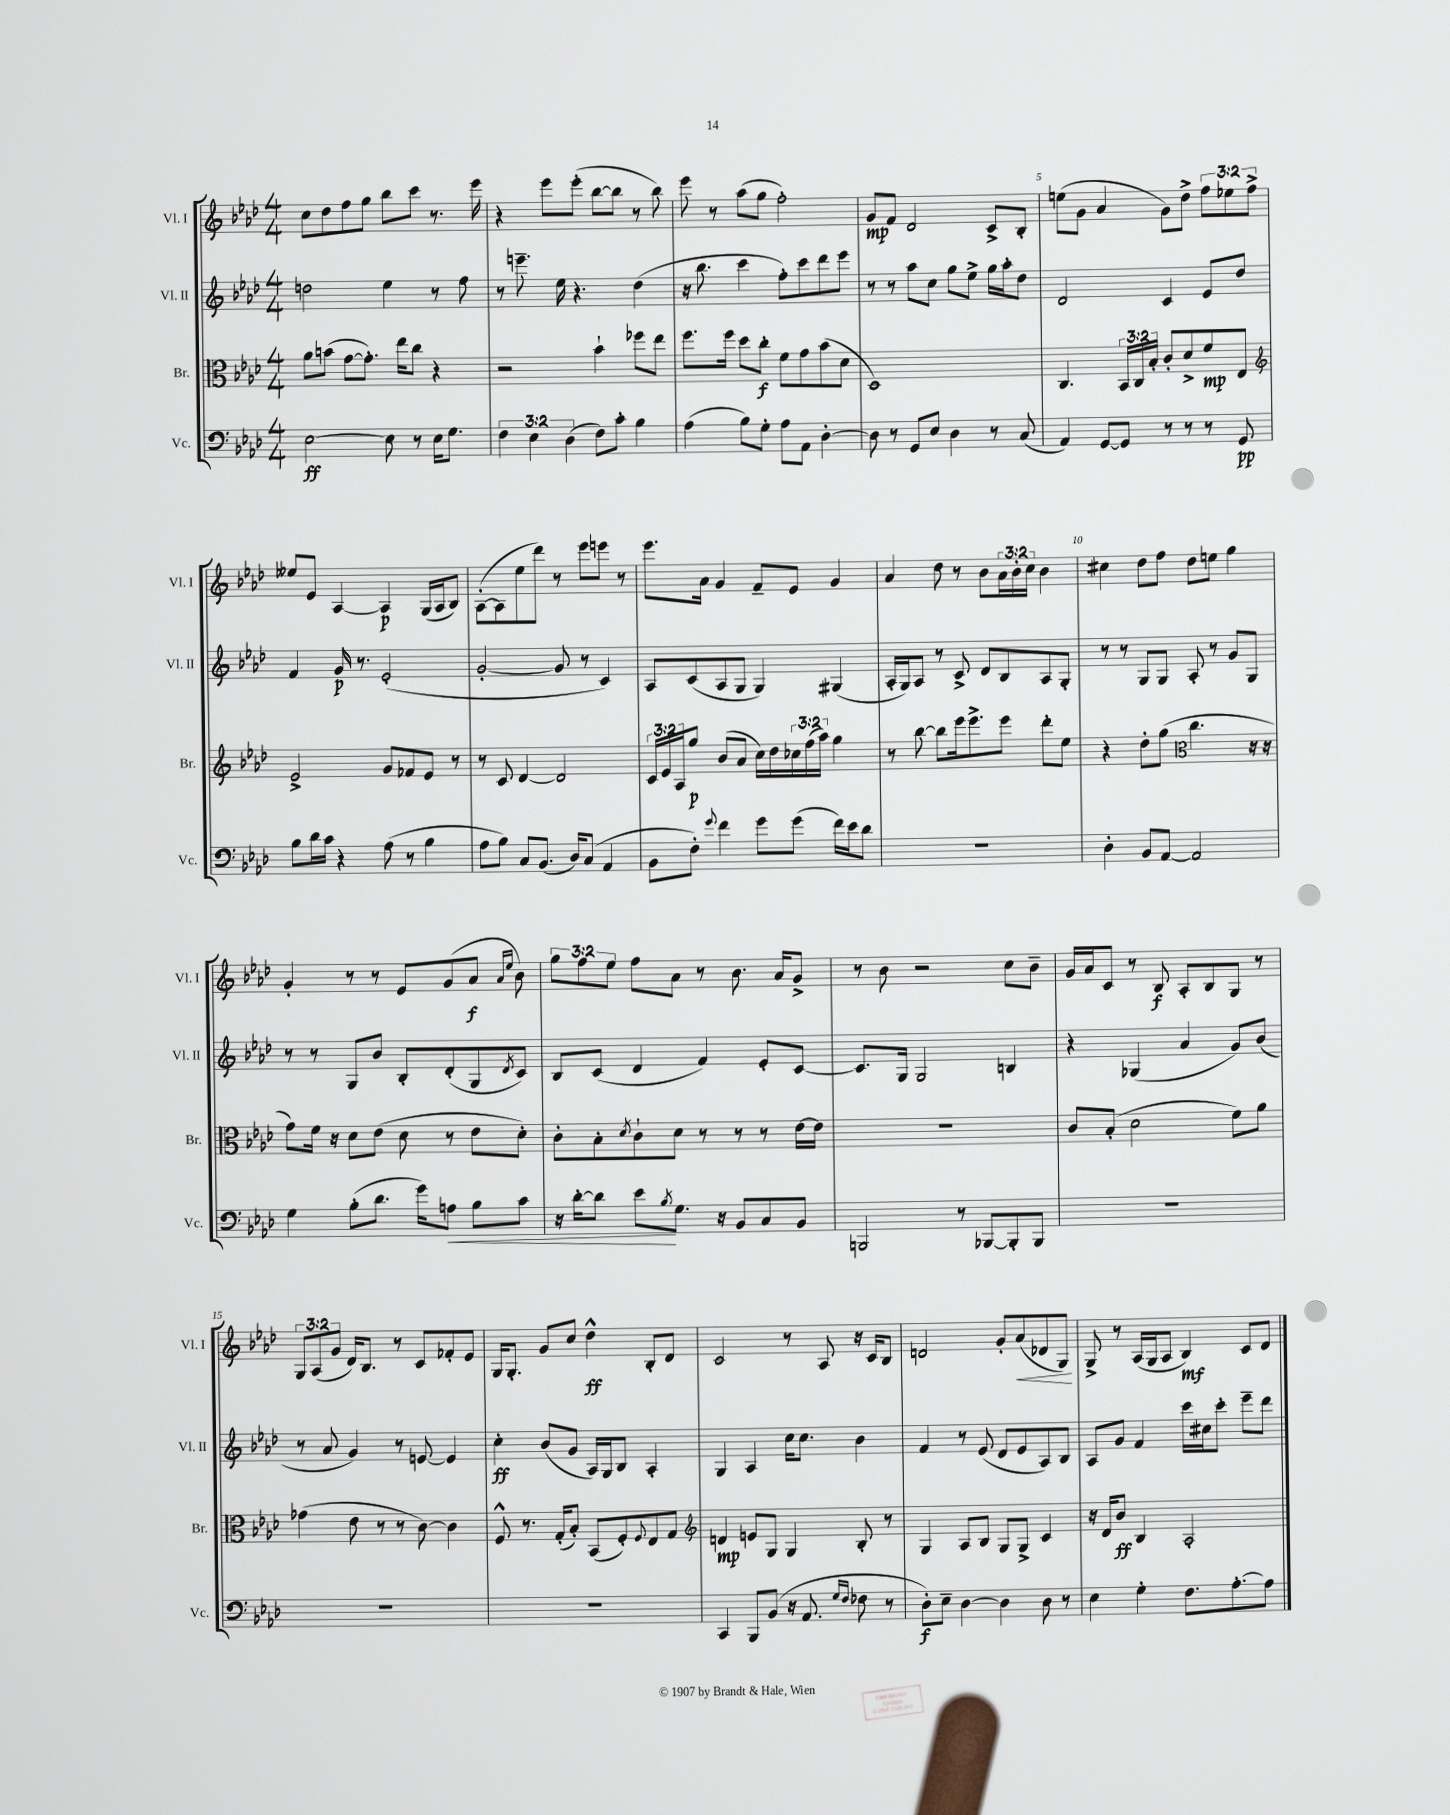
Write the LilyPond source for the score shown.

<<
\new StaffGroup <<
\new Staff = "s0" \with { instrumentName = "Vl. I" shortInstrumentName = "Vl. I" } {
    \clef treble \key aes \major \numericTimeSignature \time 4/4 \override Staff.TupletNumber.text = #tuplet-number::calc-fraction-text
    c''8 des''8 f''8 g''8 bes''8 c'''8 r8. ees'''16 |
    r4 ees'''8 ees'''8-.( bes''8~ bes''8 r8 bes''8) |
    ees'''8 r8 aes''8( g''8 f''2-.) |
    g'8\mp f'8 des'2 c'8-> bes8-. |
    e''8( g'8 aes'4 g'8) des''8-> \tuplet 3/2 { f''8 ees''8 f''8-> } |
    eeses''8 ees'8 aes4~ aes4\p g16( aes16 bes8) |
    aes8~-.( aes8 ees''8 des'''8) r8 ees'''8 e'''8 r8 |
    ees'''8. aes'16 g'4 f'8-- ees'8 g'4 |
    aes'4 des''8 r8 bes'8 \tuplet 3/2 { aes'16 bes'16-. c''16 } bes'4 |
    cis''4 des''8 f''8 des''8 e''8 g''4 |
    g'4-. r8 r8 ees'8 g'8( aes'8\f \grace { aes'16 ees''16 } bes'8) |
    \tuplet 3/2 { g''8 f''8 ees''8 } f''8 aes'8 r8 bes'8. aes'16 g'8-> |
    r8 bes'8 r2 c''8 bes'8-- |
    g'16 aes'16 c'8 r8 bes8\f aes8-. bes8 g8 r8 |
    \tuplet 3/2 { g8 aes8( g'8 } des'16) bes8. r8 c'8 fes'8-. ees'8 |
    g16 g8.-. g'8 c''8 des''4-^\ff bes8-. des'8 |
    c'2 r8 aes8 r16 c'16 bes8 |
    d'2 g'8-. aes'8\<( des'8 g8\!) |
    g8-> r8 aes16( g16 aes8 bes4\mf) c'8 des'8 \bar "|." |
}
\new Staff = "s1" \with { instrumentName = "Vl. II" shortInstrumentName = "Vl. II" } {
    \clef treble \key aes \major \numericTimeSignature \time 4/4
    d''2 ees''4 r8 f''8 |
    r8 e'''8.-- ees''16 r4. des''4( |
    r16 bes''8. c'''4 f''8-.) c'''8 des'''8 ees'''8 |
    r8 r8 aes''8 c''8 g''8 ees''8-> g''16 aes''16-. des''8 |
    des'2 c'4 ees'8 des''8 |
    f'4 g'16\p r8. ees'2-.( |
    g'2~-. g'8 r8 c'4) |
    aes8 c'8( aes8 g8 g4) gis4( |
    aes16-. g16) aes8 r8 c'8-> des'8 bes8 aes8 g8-. |
    r8 r8 g8 g8 aes8-. r8 g'8 g8 |
    r8 r8 g8 bes'8 bes8-. des'8-.( g8 \acciaccatura { des'8 } c'8) |
    bes8 c'8( des'4 f'4) ees'8-. c'8~ |
    c'8. g16 g2 b4 |
    r4 ges4( aes'4 g'8) bes'8( |
    r8 aes'8 g'4) r8 e'8~ e'4 |
    c''4-.\ff bes'8( g'8 aes16) g16 bes8 aes4-. |
    g4 aes4 c''16 c''8. bes'4 |
    f'4 r8 ees'8( des'8 ees'8 aes8) bes8 |
    aes8 g'8 f'4 c'''16 cis''16 c'''8-. ees'''8-- des'''8 \bar "|." |
}
\new Staff = "s2" \with { instrumentName = "Br." shortInstrumentName = "Br." } {
    \clef alto \key aes \major \numericTimeSignature \time 4/4 \override Staff.TupletNumber.text = #tuplet-number::calc-fraction-text
    aes'8 b'8( g'8~ g'8.-.) ees''16 c''8 r4 |
    r2 bes'4-! fes''8 ees''8 |
    f''8. f''16 des''8 c''8-.\f f'8 g'8 bes'8( des'8 |
    des1) |
    c4. \tuplet 3/2 { bes,16 c16 bes16-. } c'8-. des'8-> f'8\mp ees8 |
    \clef treble ees'2-> g'8 fes'8 ees'8 r8 |
    r8 c'8 des'4~ des'2 |
    \tuplet 3/2 { c'16 ees'16 aes16 } g''8\p bes'8( aes'8 c''16) des''16 \tuplet 3/2 { ces''16 f''16( aes''16) } g''4 |
    r8 bes''8~ bes''8 ees'''16 ees'''8.-> ees'''8 des'''8-. ees''8 |
    r4 des''8-. g''8( \clef alto c''4. r16 r16 |
    g'8) f'16 r16 des'8 ees'8( des'8 r8 ees'8 des'8-.) |
    c'8-. bes8-. \acciaccatura { des'8 } c'8-! des'8 r8 r8 r8 ees'16~ ees'16 |
    R1 |
    c'8 bes8-.( des'2 f'8) aes'8 |
    ges'4( ees'8 r8 r8 c'8~) c'4 |
    f8-^ r8. g16-.( bes8-.) bes,8( f8-.) \appoggiatura { f8 } ees8 g8 |
    \clef treble d'4\mp e'8 g8 g4 bes8-. r8 |
    g4 aes8 bes8 g8 g8-> c'4 |
    r16 des'16 bes'8\ff bes4 aes2-. \bar "|." |
}
\new Staff = "s3" \with { instrumentName = "Vc." shortInstrumentName = "Vc." } {
    \clef bass \key aes \major \numericTimeSignature \time 4/4 \override Staff.TupletNumber.text = #tuplet-number::calc-fraction-text
    ees2~\ff ees8 r8 ees16 g8. |
    \tuplet 3/2 { f4 ees4 des4( } f8) c'8-. bes4 |
    aes4( bes8) g8-. aes8 aes,8 des4~-. |
    des8 r8 g,8 ees8 des4 r8 c8( |
    aes,4) g,8~ g,8 r8 r8 r8 g,8\pp |
    bes8 des'16 c'16 r4 aes8( r8 bes4 |
    aes8 bes8) c8 bes,8.( des16) c8( aes,4 |
    bes,8 f8-.) \appoggiatura { g'8 } f'4 g'8 g'8( f'16) ees'16 des'8 |
    R1 |
    des4-. bes,8 aes,8~ aes,2 |
    g4 bes8-.( des'8. g'16) a8\< bes8 c'8 |
    r16 des'16~-. des'8 ees'8\! \acciaccatura { bes8 } g8. r16 bes,8 c8 bes,8 |
    b,,2 r8 bes,,8~ bes,,8-. bes,,8 |
    R1 |
    R1 |
    R1 |
    c,4 bes,,8 bes,8( r16 aes,8. \grace { g16 f16 } fes8 r8 |
    des8-.\f) ees8-- des4~ des4 des8 r8 |
    ees4 g4-. f8. aes8.~-. aes8 \bar "|." |
}
>>
>>
\layout { \context { \Score \override BarNumber.break-visibility = ##(#f #t #t) barNumberVisibility = #(every-nth-bar-number-visible 5) } }
